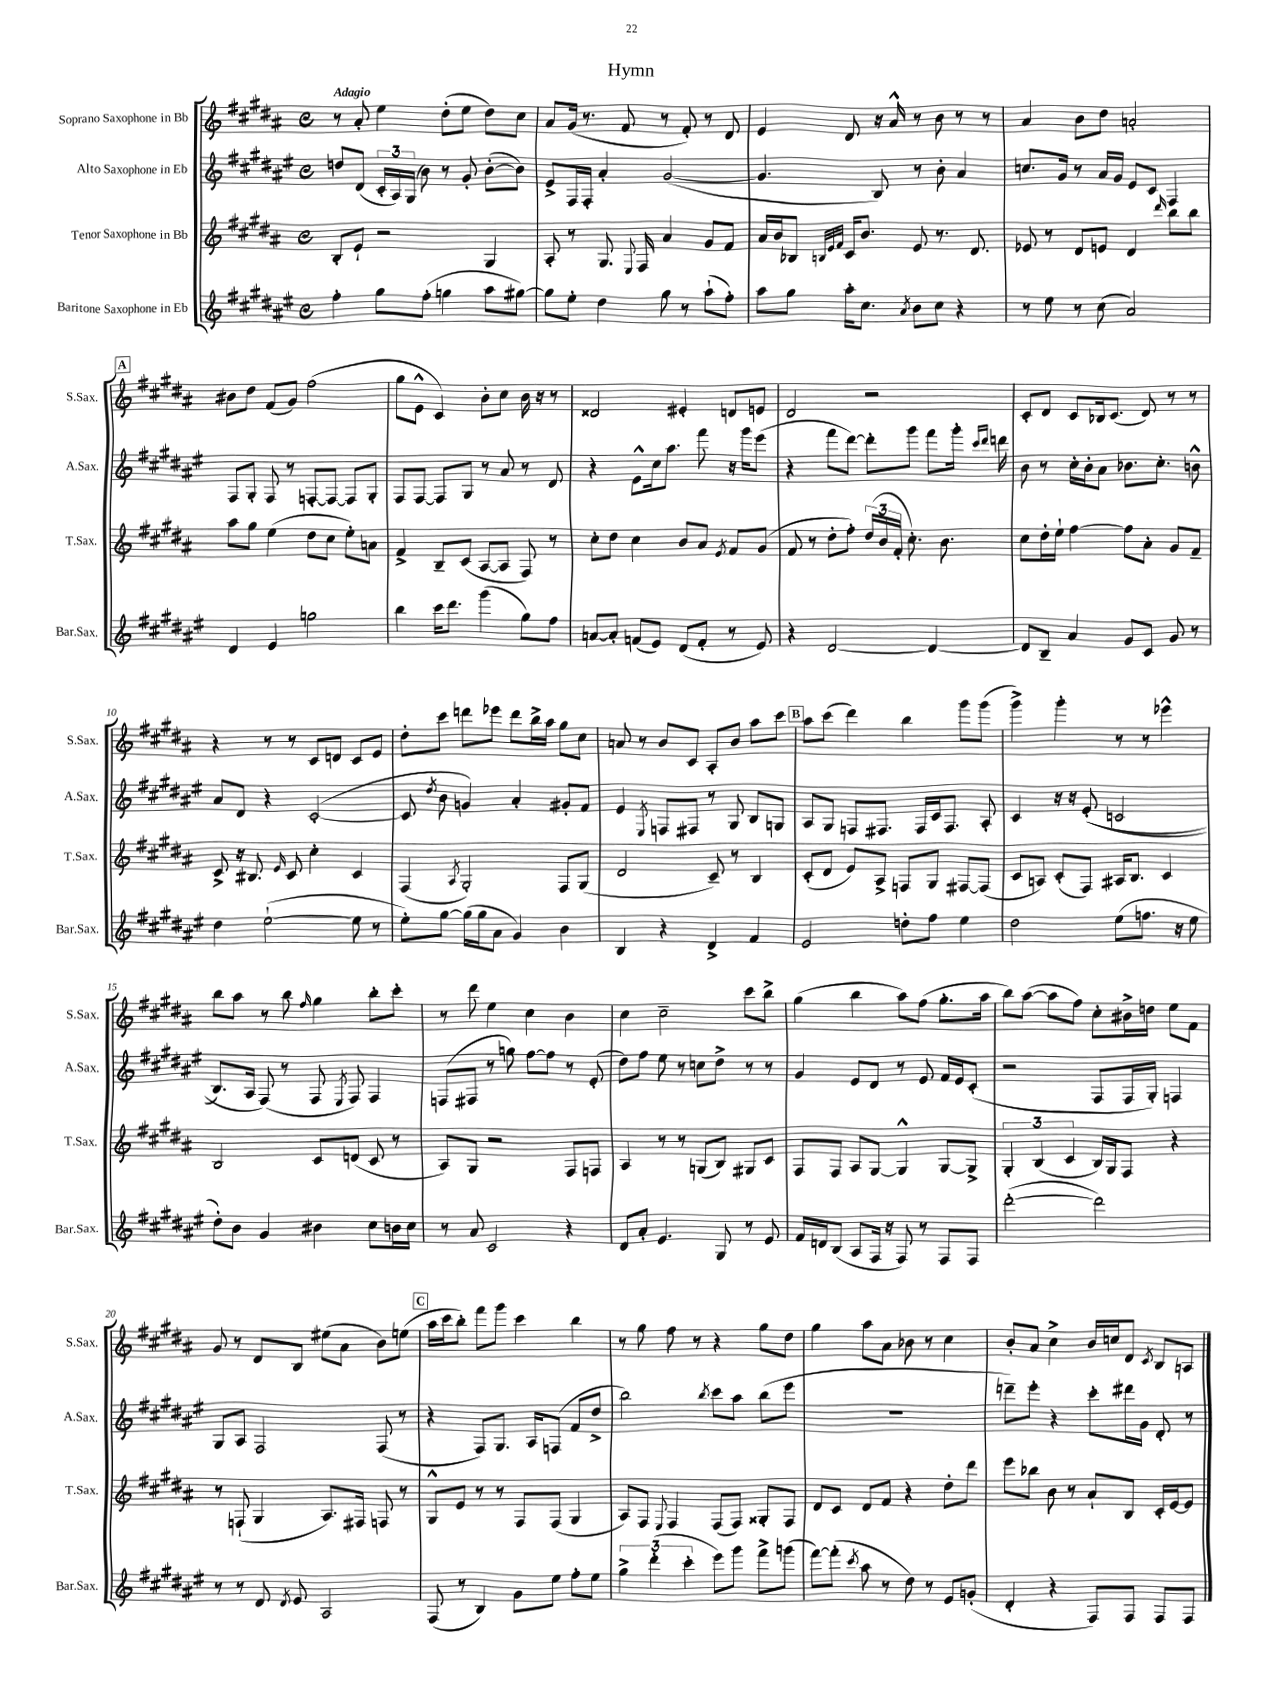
\header { title = "Hymn" }
<<
\new StaffGroup <<
\new Staff = "s0" \with { instrumentName = "Soprano Saxophone in Bb" shortInstrumentName = "S.Sax." } {
    \clef treble \key b \major \defaultTimeSignature \time 4/4 \tempo "Adagio"
    \autoBeamOff r8 ais'8-. e''4 dis''8[-.( e''8] dis''8[) cis''8] |
    ais'8[ gis'16]( r8. fis'8 r8 fis'8-.) r8 dis'8 |
    e'4 dis'8 r16 ais'16-^ r8 b'8 r8 r8 |
    ais'4 b'8[ dis''8] a'2-. |
    \mark \markup { \box "A" } bis'8[ dis''8] fis'8[( gis'8]) fis''2( |
    gis''8[ e'8]-^ cis'4) b'8[-. cis''8] b'16 r16 r8 |
    disis'2 eis'4-. d'8[ e'8] |
    dis'2 r2 |
    cis'8[-. dis'8] cis'8[ bes16 cis'8.]( dis'8) r8 r8 |
    r4 r8 r8 cis'8[ d'8] cis'8[ e'8] |
    dis''8[-. cis'''8] d'''8[ ees'''8] d'''8[ b''16-> ais''16] gis''8[ cis''8] |
    a'8 r8 b'8[ cis'8] ais8[-. b'8] ais''8[ cis'''8] |
    \mark \markup { \box "B" } ais''8[ cis'''8]( dis'''4) b''4 gis'''8[ gis'''8]( |
    gis'''4->) gis'''4-. r8 r8 ees'''4-^ |
    b''8[ ais''8] r8 b''8 \grace { fis''16 } gis''4 b''8[-. cis'''8]-. |
    r8 dis'''8 e''4 cis''4 b'4 |
    cis''4 cis''2-- cis'''8[ b''8]-> |
    gis''4( b''4 ais''8[) fis''8]( gis''8.[-. ais''16] |
    b''8[) ais''8]~( ais''8[ fis''8]) cis''8[-. bis'16-> d''16] e''8[ fis'8] |
    gis'8 r8 dis'8[ b8] eis''8[( ais'8] b'8[) e''8]( |
    \mark \markup { \box "C" } ais''16[ cis'''16 b''8]-.) fis'''8[ gis'''8] cis'''4 b''4 |
    r8 gis''8 fis''8 r8 r4 gis''8[ dis''8] |
    gis''4 ais''8[ ais'8] bes'8 r8 cis''4 |
    b'8[-. ais'8] cis''4-> b'16[ c''16 dis'8] \acciaccatura { cis'8 } b8[ a8] \bar "|." |
}
\new Staff = "s1" \with { instrumentName = "Alto Saxophone in Eb" shortInstrumentName = "A.Sax." } {
    \clef treble \key fis \major \defaultTimeSignature \time 4/4
    \autoBeamOff d''8[ dis'8]( \tuplet 3/2 { cis'16[-. ais16) gis16]( } b'8) r8 gis'8-. b'8[~-.( b'8]) |
    eis'8[-> fis16 fis16]-. ais'4-. gis'2~( |
    gis'4. b8) r8 b'8-. ais'4 |
    c''8.[ gis'16] r8 ais'16[ gis'16] eis'8[ cis'8] fis4 |
    \mark \markup { \box "A" } fis8[ gis8]-. fis8 r8 f8[~-. f8]~ f8[ gis8]-. |
    fis8[ fis8]~ fis8[ gis8] r8 ais'8 r8 dis'8 |
    r4 eis'8[-^ cis''16 ais''8.] fis'''8 r16 gis'''16[ eis'''8]( |
    r4 fis'''8[ dis'''8]~) dis'''8[-. gis'''8] fis'''8[ gis'''16]-. \grace { cis'''16[ dis'''16] } d'''16 |
    b'8 r8 cis''16[-. b'16-. ais'8] bes'8.[ cis''8.]-. b'8-^ |
    ais'8[ dis'8] r4 cis'2~-.( |
    cis'8 \acciaccatura { dis''8 } b'8 g'4) ais'4-. gis'8[-. fis'8] |
    eis'4 \acciaccatura { eis8 } f8[ fis8] r8 gis8 b8[ g8] |
    \mark \markup { \box "B" } ais8[ gis8] f8[ fis8.] fis16[ cis'16 fis8.] ais8-. |
    cis'4 r16 r16 eis'8-.(\( c'2 |
    b8.[) ais16] fis8(\) r8 fis8 \acciaccatura { eis8 } fis8) fis4 |
    f8[( fis8] r8 g''8) fis''8[~ fis''8] r8 eis'8-.( |
    dis''8[) fis''8] eis''8 r8 c''8[ dis''8]-> r8 r8 |
    gis'4 eis'8[ dis'8] r8 eis'8 fis'16[ eis'16 cis'8]-.( |
    r2 fis8[ fis16 gis16]-.) f4 |
    gis8[ ais8] fis2 fis8( r8 |
    \mark \markup { \box "C" } r4 fis8[) gis8.] ais16[ f8]( fis'8[ dis''8]-> |
    b''2) \acciaccatura { b''8 } cis'''8[ ais''8] b''8[( eis'''8] |
    R1 |
    d'''8[--) eis'''8]-. r4 cis'''8[-. dis'''16 gis'16] dis'8-. r8 \bar "|." |
}
\new Staff = "s2" \with { instrumentName = "Tenor Saxophone in Bb" shortInstrumentName = "T.Sax." } {
    \clef treble \key b \major \defaultTimeSignature \time 4/4
    \autoBeamOff b8[-. e'8]-! r2 gis4 |
    ais8-. r8 gis8. \appoggiatura { e8 } fis16 ais'4 gis'8[ fis'8] |
    ais'16[ b'16 bes8] \grace { b32[ e'32 fis'32] } cis'16[ b'8.] e'8 r8. dis'8. |
    ees'8 r8 dis'8[ e'8] dis'4 \grace { dis'''16 } b''8[ b''8] |
    \mark \markup { \box "A" } ais''8[ gis''8] e''4( dis''8[ cis''8] e''8[-.) a'8] |
    fis'4-> b8[-- cis'8]( ais8[~ ais8] fis8) r8 |
    cis''8[-. dis''8] cis''4 b'8[ ais'8] \acciaccatura { e'8 } fis'8[ gis'8]( |
    fis'8 r8 dis''8[-. fis''8]-.) \tuplet 3/2 { dis''16[( b'16 fis'16]-. } cis''8.-.) b'8. |
    cis''8[ dis''16-. e''16]-! fis''4~ fis''8[ ais'8]-. gis'8[ fis'8]-- |
    cis'8-> r16 bis8. \grace { e'16 } cis'8 cis''4-. cis'4 |
    fis4( \acciaccatura { ais8 } gis2-.) fis8[ gis8]( |
    dis'2 cis'8--) r8 b4 |
    \mark \markup { \box "B" } cis'8[-.( dis'8] e'8[) ais8]-> f8[ gis8] fis8[~ fis8]( |
    cis'8[ a8]) cis'8[-.( fis8]) ais16[ b8.] cis'4 |
    b2 cis'8[ d'8]( cis'8 r8 |
    ais8[) gis8] r2 fis8[ f8] |
    ais4 r8 r8 g8[( b8]) gis8[ cis'8] |
    fis8[ fis8] ais8[ gis8]~ gis4-^ gis8[~ gis8]-> |
    \tuplet 3/2 { gis4-. b4( cis'4 } b16[) gis16 fis8] r4 |
    r8 f8-!( gis4 ais8.[) fis16] f8 r8 |
    \mark \markup { \box "C" } gis8[-^ e'8] r8 r8 fis8[ fis8]( gis4 |
    ais8[) fis8] \appoggiatura { e8 } fis4 fis8[( fis8]) gisis8[-. fis8] |
    dis'8[ cis'8] dis'8[ fis'8] r4 dis''8[-. dis'''8] |
    e'''8[ bes''8] b'8 r8 ais'8[-! b8] cis'16[-. e'16~ e'8] \bar "|." |
}
\new Staff = "s3" \with { instrumentName = "Baritone Saxophone in Eb" shortInstrumentName = "Bar.Sax." } {
    \clef treble \key fis \major \defaultTimeSignature \time 4/4
    \autoBeamOff fis''4-. gis''8[ fis''8]-.( g''4 ais''8[ gis''8]~) |
    gis''8[ eis''8]-. dis''4 gis''8 r8 ais''8[-!( fis''8]-.) |
    ais''8[ gis''8] ais''16[-. cis''8.] \acciaccatura { ais'8 } b'8[ cis''8] r4 |
    r8 eis''8 r8 cis''8( ais'2) |
    \mark \markup { \box "A" } dis'4 eis'4 g''2 |
    b''4 cis'''16[ dis'''8.] gis'''4( gis''8[) fis''8] |
    a'8[~ a'8]-. f'8[( eis'8]) dis'8[( f'8]-. r8 eis'8) |
    r4 dis'2~ dis'4~ |
    dis'8[ b8]-- ais'4 gis'8[ cis'8] gis'8 r8 |
    dis''4 eis''2~-!( eis''8 r8 |
    eis''8[-.) gis''8]~ gis''16[( gis''16 ais'8] gis'4) b'4 |
    b4 r4 dis'4-> fis'4 |
    \mark \markup { \box "B" } eis'2 d''8[-. fis''8] eis''4 |
    dis''2 eis''8[( f''8.] r16 eis''8 |
    dis''8[-.) b'8] gis'4 bis'4 cis''8[ b'16 cis''16] |
    r8 ais'8 cis'2 r4 |
    dis'8[ ais'8]-. eis'4. gis8 r8 eis'8 |
    fis'16[ d'16 b8]( ais8[ fis16] r16 fis8) r8 fis8[ fis8] |
    dis'''2~-.( dis'''2) |
    r8 r8 dis'8 \acciaccatura { dis'8 } eis'8 ais2 |
    \mark \markup { \box "C" } fis8( r8 b4) gis'8[ eis''8] fis''8[-. eis''8] |
    \tuplet 3/2 { gis''4-> dis'''4-.( cis'''4-. } eis'''8[) gis'''8] fis'''8[-> g'''8]( |
    fis'''8[~) fis'''8]-.( \acciaccatura { cis'''8 } ais''8 r8 dis''8) r8 eis'8[ g'8]-.( |
    dis'4-. r4 fis8[) fis8] fis8[ fis8] \bar "|." |
}
>>
>>
